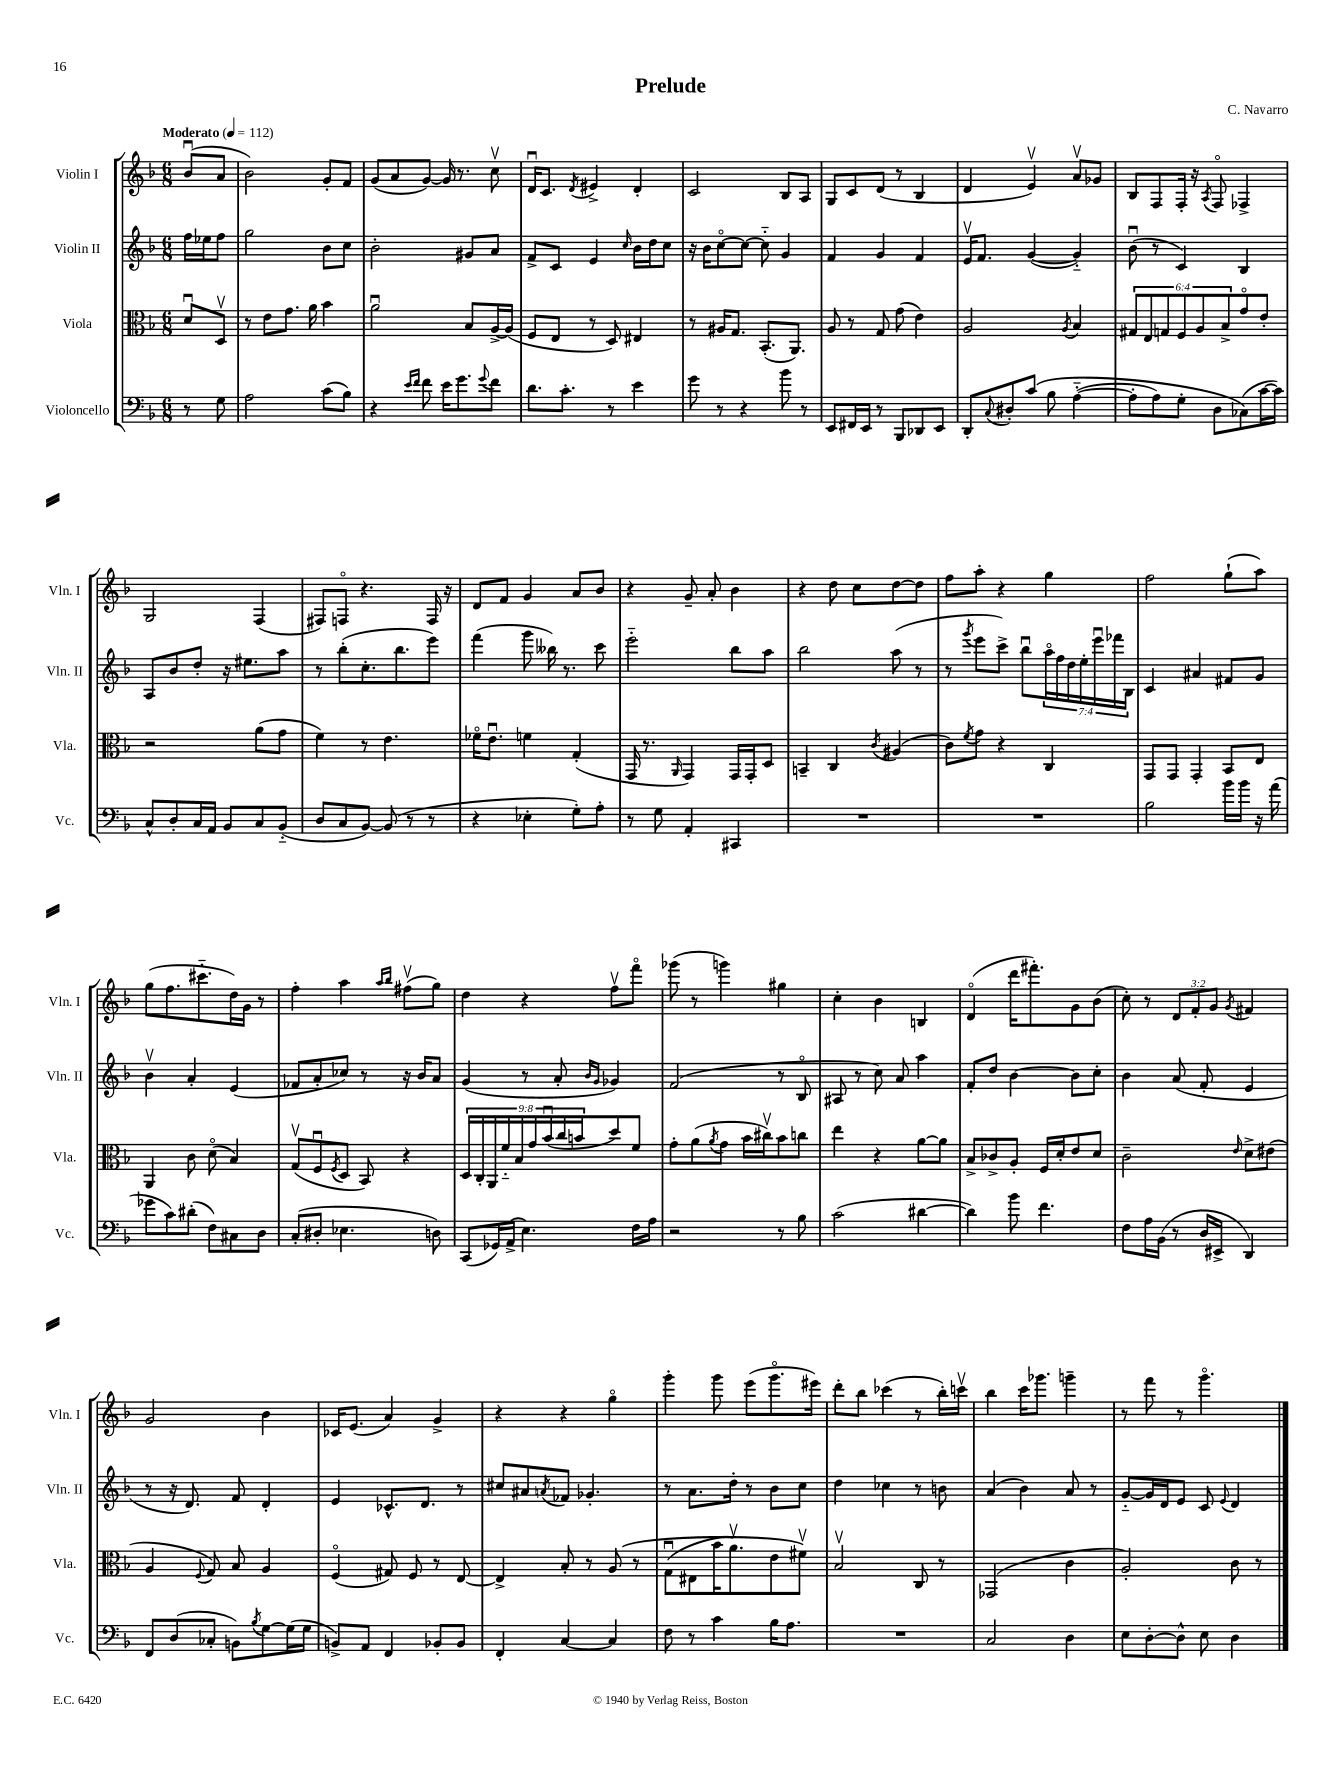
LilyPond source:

\header { title = "Prelude" composer = "C. Navarro" }
<<
\new StaffGroup <<
\new Staff = "s0" \with { instrumentName = "Violin I" shortInstrumentName = "Vln. I" } {
    \clef treble \key f \major \numericTimeSignature \time 6/8 \override Staff.TupletNumber.text = #tuplet-number::calc-fraction-text \partial 4 \tempo "Moderato" 4 = 112
    bes'8\downbow( a'8 |
    bes'2) g'8-. f'8 |
    g'8( a'8 g'8~) g'16 r8. c''8\upbow |
    d'16\downbow c'8. \acciaccatura { d'8 } eis'4-> d'4-. |
    c'2 bes8 a8 |
    g8 c'8 d'8( r8 bes4 |
    d'4 e'4\upbow) a'8\upbow ges'8 |
    bes8 f8 f16-. r16 \acciaccatura { a8 } f8\flageolet fes4-> |
    g2 f4( |
    fis8) f8\flageolet r4. f16 r16 |
    d'8 f'8 g'4 a'8 bes'8 |
    r4 g'8-- a'8-. bes'4 |
    r4 d''8 c''8 d''8~ d''8 |
    f''8 a''8-. r4 g''4 |
    f''2 g''8-!( a''8) |
    g''8( f''8. cis'''8.-_ d''16) g'16 r8 |
    f''4-. a''4 \grace { a''16 bes''16 } fis''8\upbow( g''8) |
    d''4 r4 f''8\upbow f'''8\flageolet |
    ges'''8( r8 g'''4) gis''4 |
    c''4-. bes'4 b4 |
    d'4\flageolet( d'''16 fis'''8.-.) g'8 bes'8( |
    c''8-.) r8 \tuplet 3/2 { d'8 f'8-. g'8 } \acciaccatura { g'8 } fis'4 |
    g'2 bes'4 |
    ces'16 e'8.( a'4) g'4-> |
    r4 r4 g''4\flageolet |
    g'''4-. g'''8 e'''8( g'''8.\flageolet eis'''16) |
    d'''8-. bes''8 ces'''4( r8 bes''16-.) c'''16\upbow |
    bes''4 c'''16 ges'''8. g'''4-- |
    r8 f'''8 r8 g'''4.\flageolet \bar "|." |
}
\new Staff = "s1" \with { instrumentName = "Violin II" shortInstrumentName = "Vln. II" } {
    \clef treble \key f \major \numericTimeSignature \time 6/8 \override Staff.TupletNumber.text = #tuplet-number::calc-fraction-text \partial 4
    f''16 ees''16 f''8 |
    g''2 bes'8 c''8 |
    bes'2-. gis'8 a'8 |
    f'8-> c'8 e'4 \grace { c''16 } bes'16 d''16 c''8 |
    r16 bes'16 c''8~\flageolet c''8~ c''8-_ g'4 |
    f'4 g'4 f'4 |
    e'16\upbow f'8. g'4~( g'4-_) |
    bes'8\downbow( r8 c'4) bes4 |
    a8 bes'8 d''8-. r16 eis''8. a''8 |
    r8 bes''8-.( c''8.-. bes''8. e'''8) |
    f'''4( g'''8 beses''16) r8. c'''8 |
    e'''2-_ bes''8 a''8 |
    bes''2 a''8( r8 |
    r8 \acciaccatura { g'''8 } e'''8 c'''8->) bes''8\downbow \tuplet 7/4 { a''16\flageolet f''16 d''16 e''16-. e'''16\downbow fes'''16 bes16 } |
    c'4 ais'4 fis'8 g'8 |
    bes'4\upbow a'4-. e'4( |
    fes'8 a'8-. ces''8) r8 r16 bes'16 a'8 |
    g'4( r8 a'8-. \grace { bes'16 g'16 } ges'4) |
    f'2( r8 bes8\flageolet |
    ais8 r8 c''8) a'8 a''4 |
    f'8-. d''8 bes'4~ bes'8 c''8-. |
    bes'4 a'8( f'8-. e'4 |
    r8 r16 d'8.) f'8 d'4-. |
    e'4 ces'8.-^ d'8. r8 |
    cis''8 ais'8 \acciaccatura { a'8 } fes'8 ges'4.-. |
    r8 a'8. d''16-. r8 bes'8 c''8 |
    d''4 ces''4 r8 b'8 |
    a'4( bes'4) a'8 r8 |
    g'8~-_ g'16 d'16 e'8 c'8 \appoggiatura { e'8 } d'4 \bar "|." |
}
\new Staff = "s2" \with { instrumentName = "Viola" shortInstrumentName = "Vla." } {
    \clef alto \key f \major \numericTimeSignature \time 6/8 \override Staff.TupletNumber.text = #tuplet-number::calc-fraction-text \partial 4
    d'8\downbow d8\upbow |
    r8 e'8 g'8. a'16 bes'4 |
    a'2\downbow bes8 a16~-> a16( |
    f8 e8 r8 d8) eis4 |
    r8 ais16 g8. bes,8.-.( a,8.) |
    a8 r8 g8 g'8( e'4) |
    a2 \acciaccatura { a8 } bes4 |
    \tuplet 6/4 { gis8 e8 g8 f8 a8 bes8-> } g'8\flageolet e'8-. |
    r2 a'8( g'8 |
    f'4) r8 e'4. |
    fes'16\flageolet e'8.\downbow f'4 g4-.( |
    g,16 r8. \grace { a,16 } g,4) g,16 g,16-. d8 |
    b,4-- c4 \acciaccatura { c'8 } ais4( |
    c'8) \acciaccatura { f'8 } g'8 r4 c4 |
    g,8 g,8 g,4-. bes,8 e8 |
    a,4 c'8 d'8\flageolet( bes4) |
    g8\upbow( f8\downbow \acciaccatura { f8 } d8 bes,8) r4 |
    \tuplet 9/8 { d16 c16-. a,16 f'16-_ bes16 g'16 bes'16\downbow( c''16 b'16 } d''8) f'8 |
    g'8-. a'8( \acciaccatura { a'8 } g'8 bes'16 cis''16\upbow) bes'8 c''8 |
    e''4 r4 a'8~ a'8 |
    bes8-> ces'8-> a8-. f16 d'16-. e'8 d'8 |
    c'2-- \grace { e'16 } d'8-> eis'8( |
    a4 \appoggiatura { f8 } g8) bes8 a4 |
    f4\flageolet( gis8) f8 r8 e8~ |
    e4-> bes8-. r8 a8\( r8 |
    g8\downbow( eis8 bes'16 a'8.\upbow) e'8 fis'8\upbow\) |
    bes2\upbow c8 r8 |
    ges,2( c'4 |
    a2-.) c'8 r8 \bar "|." |
}
\new Staff = "s3" \with { instrumentName = "Violoncello" shortInstrumentName = "Vc." } {
    \clef bass \key f \major \numericTimeSignature \time 6/8 \partial 4
    r8 g8 |
    a2 c'8( bes8) |
    r4 \grace { e'16 f'16 } f'8 e'16 g'8. \appoggiatura { g'8 } f'8 |
    d'8. c'8.-. r8 e'4 |
    g'8 r8 r4 bes'8 r8 |
    e,8 fis,16 e,16 r8 bes,,8 des,8 e,8 |
    d,8-. \appoggiatura { c8 } dis8-. c'8\( bes8 a4~-_( |
    a8-. a8) g8-. d8 ces8(\) c'16~ c'16) |
    c8-^ d8-. c16 a,16 bes,8 c8 bes,8-_( |
    d8 c8 bes,8~) bes,8( r8 r8 |
    r4 ees4-. g8-.) a8-. |
    r8 g8 a,4-. cis,4 |
    R2. |
    R2. |
    bes2 bes'16 bes'16 r16 a'16( |
    ges'8 c'8) dis'8-.( f8) cis8 d8 |
    c8-.( dis8-. ees4. d8) |
    c,8( ges,16) a,16->( e4.) f16 a16 |
    r2 r8 bes8 |
    c'2( dis'4~ |
    dis'4) bes'8 f'4. |
    f8 a16 bes,16( r8 d16 eis,16-> d,4) |
    f,8 d8( ces8-. b,8) \acciaccatura { bes8 } g8~ g16( g16 |
    b,8->) a,8 f,4 bes,8-. bes,8 |
    f,4-. c4~ c4 |
    f8 r8 c'4 bes16 a8. |
    R2. |
    c2 d4 |
    e8 d8~-. d8-^ e8 d4 \bar "|." |
}
>>
>>
\layout { \context { \Score \remove "Bar_number_engraver" } }
